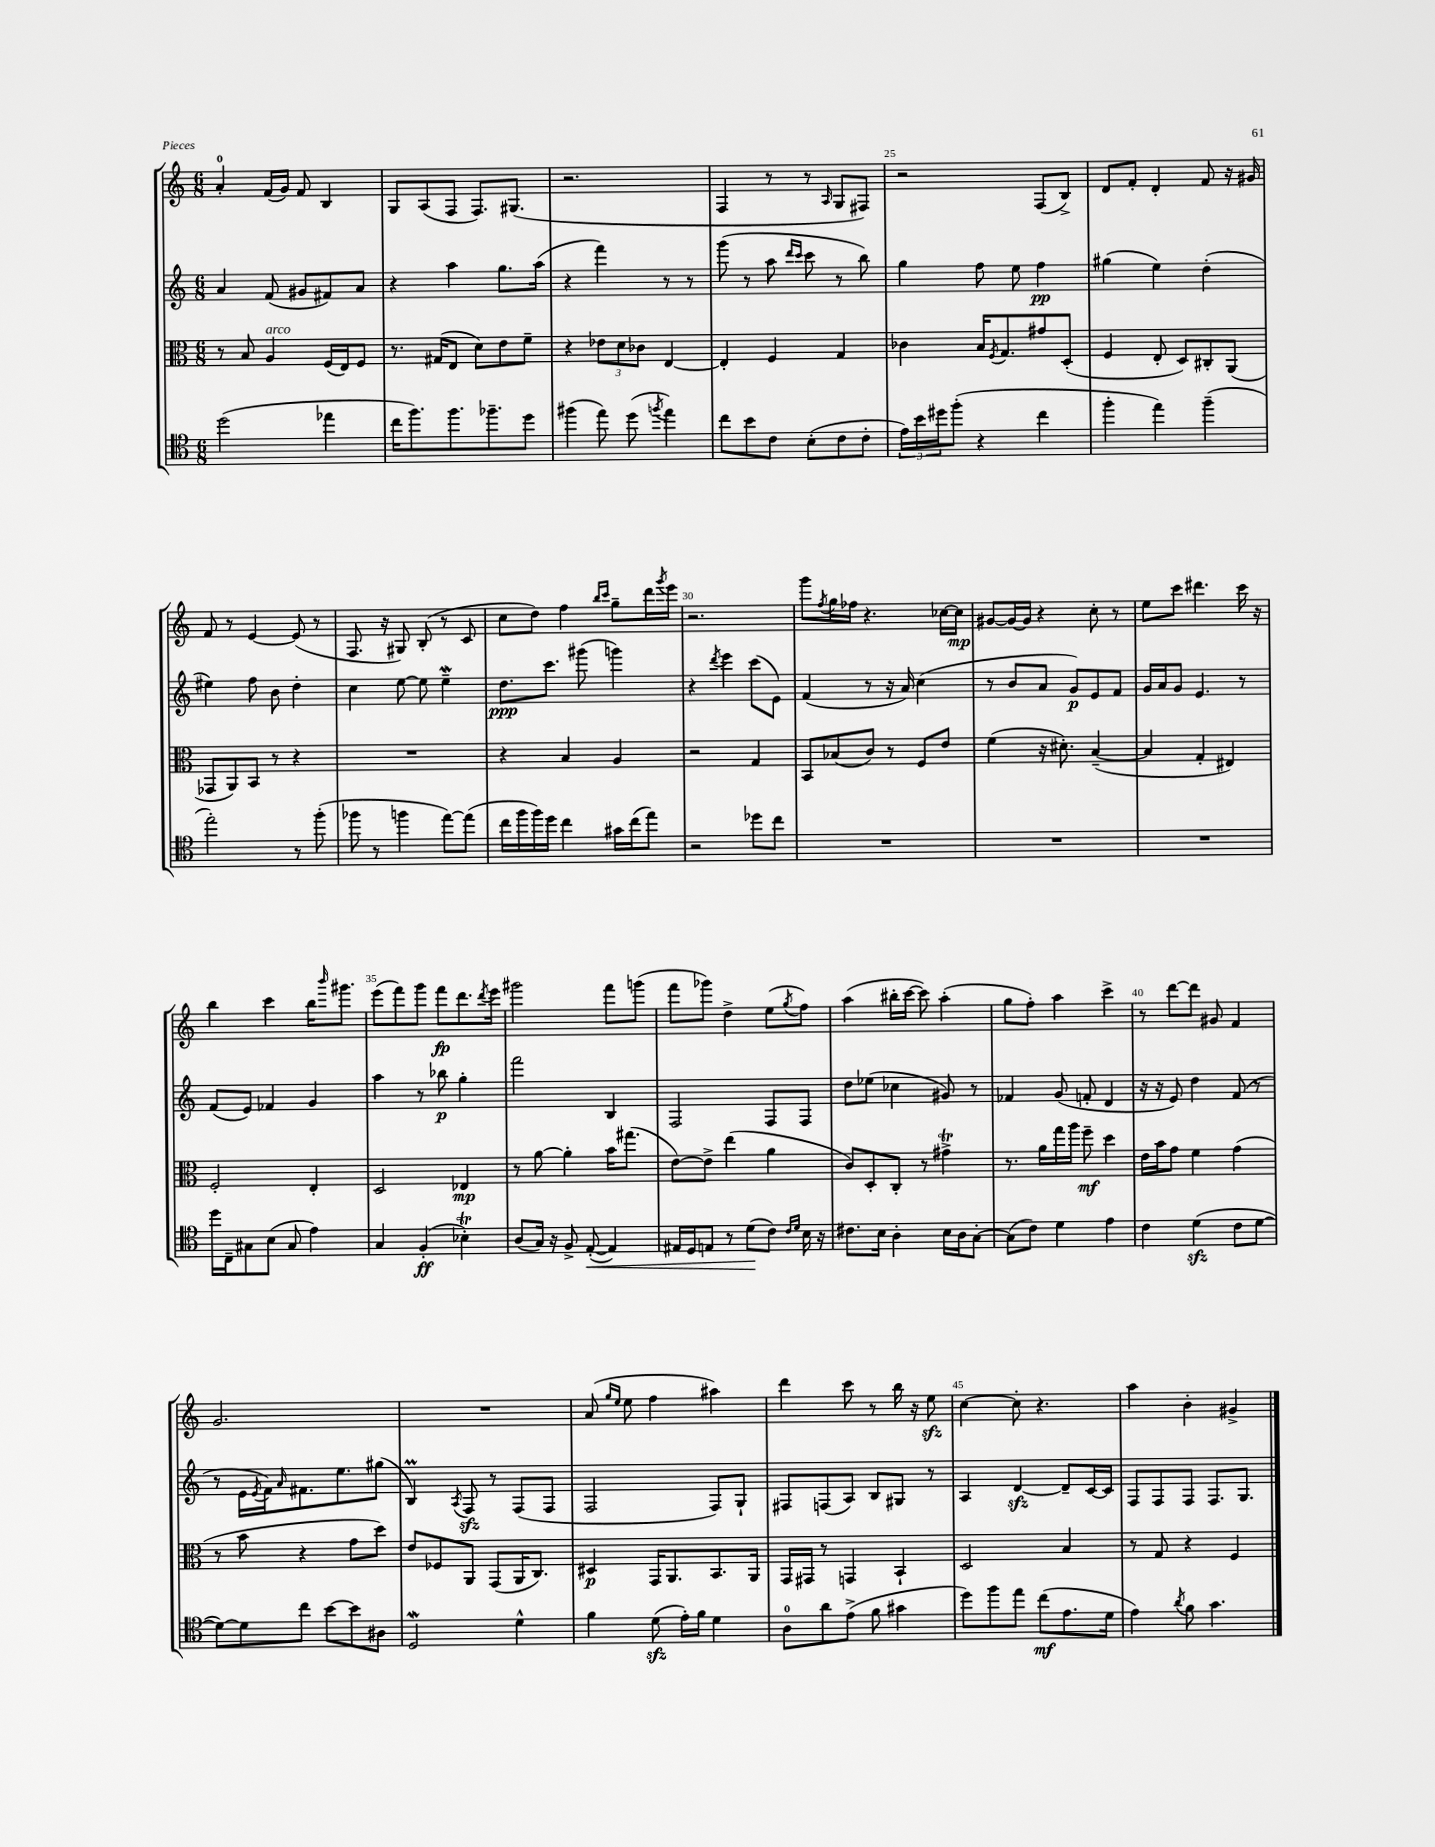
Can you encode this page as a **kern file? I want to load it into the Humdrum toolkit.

**kern	**kern	**kern	**kern
*staff4	*staff3	*staff2	*staff1
*clefC4	*clefC3	*clefG2	*clefG2
*k[]	*k[]	*k[]	*k[]
*M6/8	*M6/8	*M6/8	*M6/8
(2dd	8r	4a	4a'
.	8B	.	.
.	4A	(8f	(16f
.	.	.	16g)
.	.	8g#	8f
4ee-	(16F	8f#)	4B
.	16E)	.	.
.	8F	8a	.
=	=	=	=
16cc	8.r	4r	8G
8.ff)	.	.	.
.	.	.	(8A
.	(16G#	.	.
8.ff	8E	4aa	8F
.	8d)	.	8.F)
8.ff-~	.	.	.
.	8e	8.gg	.
.	.	.	(8.G#
8dd	8f~	.	.
.	.	(16aa	.
=	=	=	=
(4ff#	4r	4r	2.r
8ee)	12e-	4fff)	.
.	12d	.	.
(8dd	.	.	.
.	12c-	.	.
8qff	.	.	.
4ee)	[4E	8r	.
.	.	8r	.
=	=	=	=
8cc	4E']	(8ggg	4F
8b	.	8r	.
8c	4F	8aa	8r
.	.	16qqddd	.
.	.	16qqccc	.
(8B'	.	8ccc	8r
.	.	.	16qqA
8c	4G	8r	8G
8c'	.	8bb)	8F#)
=	=	=	=
24e)	4c-	4gg	2r
24b	.	.	.
24dd#	.	.	.
(8ff'	.	.	.
4r	16B	8ff	.
.	8qF	.	.
.	8.G	.	.
.	.	8ee	.
4cc	8g#	4ff	(8F
.	(8D'	.	8B^)
=	=	=	=
4ff'	4F	(4gg#	8d
.	.	.	8f'
4ee)	8E'	4ee)	4d'
.	8D)	.	.
(4ff~	8C#'	(4dd'	8f
.	(8AA	.	16r
.	.	.	16g#
=	=	=	=
2ee')	8GG-	4ee#)	8f
.	8AA)	.	8r
.	8BB	8ff	[4e
.	8r	8b	.
8r	4r	4dd'	(8e]
(8ff'	.	.	8r
=	=	=	=
8ff-	2.r	4cc	8.F
8r	.	.	.
.	.	.	16r
4ff	.	[8ee	8G#)
.	.	8ee]	(8B'
[8ee)	.	4ee~	8r
(8ee]	.	.	8c
=	=	=	=
16cc	4r	8.dd	8cc
16ff	.	.	.
16ff)	.	.	8dd)
16dd	.	8.ccc	.
4cc	4B	.	4ff
.	.	(8ggg#	.
.	.	.	16qqbb
.	.	.	16qqccc
16g#	4A	4ggg)	8gg~
(16cc	.	.	.
8ee)	.	.	16ddd
.	.	.	8qggg
.	.	.	16eee
=	=	=	=
2r	2r	4r	2.r
.	.	8qddd	.
.	.	4eee	.
8dd-	4G	(8ccc	.
8cc	.	8e)	.
=	=	=	=
2.r	8BB	(4f	8ggg
.	.	.	8qff
.	(8B-	.	16gg
.	.	.	16ff-
.	8c)	8r	4.r
.	8r	16r	.
.	.	16a)	.
.	8F	(4cc	.
.	8e	.	[16cc-
.	.	.	16cc-]
=	=	=	=
2.r	(4f	8r	[8g#
.	.	8b	16g#_
.	.	.	16g#]
.	16r	8a	4r
.	8.d#')	.	.
.	.	8g)	.
.	([4B~	8e	8cc'
.	.	8f	8r
=	=	=	=
2.r	4B]	16g	8ee
.	.	16a	.
.	.	8g	8ccc
.	4G'	4.e	4.ddd#
.	4E#)	.	.
.	.	8r	16ccc
.	.	.	16r
=	=	=	=
16dd	2F'	(8f	4bb
16C~	.	.	.
8G#	.	8e)	.
(8B	.	4f-	4ccc
8G#	.	.	.
4e)	4E'	4g	16bb
.	.	.	16qqbbb
.	.	.	8.ggg#
=	=	=	=
4G	2D	4aa	(8eee
.	.	.	8fff)
(4F'	.	8r	8ggg
.	.	8bb-	8fff
4B-')	4E-	4gg'	8.ddd
.	.	.	8qddd
.	.	.	16eee
=	=	=	=
(8A	8r	2fff	2ggg#
16G)	[8a	.	.
16r	.	.	.
8F^	4a']	.	.
([8E'	.	.	.
4E])	16b	4B	8fff
.	(8.gg#	.	.
.	.	.	(8ggg
=	=	=	=
16E#	[8e)	2F	8fff
16D	.	.	.
8E	8e^]	.	8ggg-)
8r	(4ee	.	4dd^
(8d	.	.	.
8c)	4a	8F	(8ee
16qqc	.	.	.
16qqd	.	.	8qgg
16B	.	8F	8ff)
16r	.	.	.
=	=	=	=
8.c#	8c)	8dd	(4aa
.	8D'	(8ee-	.
16B	.	.	.
4A'	8C'	4cc-	16bb#'
.	.	.	[16ccc
.	8r	.	8ccc])
16B	4g#^	8g#)	(4aa'
16A	.	.	.
[8G'	.	8r	.
=	=	=	=
(8G]	8.r	4f-	8gg
8c)	.	.	8ff')
.	16a	.	.
4d	16gg	(8g	4aa
.	16aa	.	.
.	8ff~	8f'	.
4e	4dd	4d	4ccc^
=	=	=	=
4c	16e	16r	8r
.	16b	16r	.
.	8g	8e)	[8ddd
(4d	4f	4dd	8ddd]
.	.	.	8g#
8c	(4g	(8f	4f
[8d	.	8r	.
=	=	=	=
8d_)	8r	8r	2.g
8d]	8b	16e	.
.	.	8qe	.
.	.	16f)	.
.	.	16qqa	.
8cc	4r	8.f#	.
[8b	.	.	.
.	.	8.ee	.
8b]	8g	.	.
8A#	8dd)	(8gg#	.
=	=	=	=
2D	8e	4B)	2.r
.	8F-	.	.
.	.	8qA	.
.	8AA	8F	.
.	(8GG	8r	.
4d^^	16AA	(8F	.
.	8.C)	.	.
.	.	8F	.
=	=	=	=
4f	4D#	2F	(8a
.	.	.	16qqgg
.	.	.	16qqee
.	.	.	8ee
(8d	16GG	.	4ff
.	8.AA	.	.
16e')	.	.	.
16f	.	.	.
4d	8.BB	8F)	4aa#)
.	.	8G`	.
.	16AA	.	.
=	=	=	=
8A	16GG	8F#	4ddd
.	16GG#	.	.
8a	8r	(8F	.
(8e^	4GG	8A)	8ccc
8f	.	8B	8r
4g#	4BB`	8G#	16bb
.	.	.	16r
.	.	8r	8ee
=	=	=	=
8dd)	2D	4A	[4cc
8ff	.	.	.
8ee	.	[4d	8cc']
(8cc	.	.	4.r
8.e	4B	8d~]	.
.	.	[16c	.
16d	.	16c]	.
=	=	=	=
4e)	8r	8F	4aa
.	8G	8F	.
8qa	.	.	.
8f	4r	8F	4b'
4.g	.	8.F	.
.	4F	.	4g#^
.	.	8.G	.
==	==	==	==
*-	*-	*-	*-
